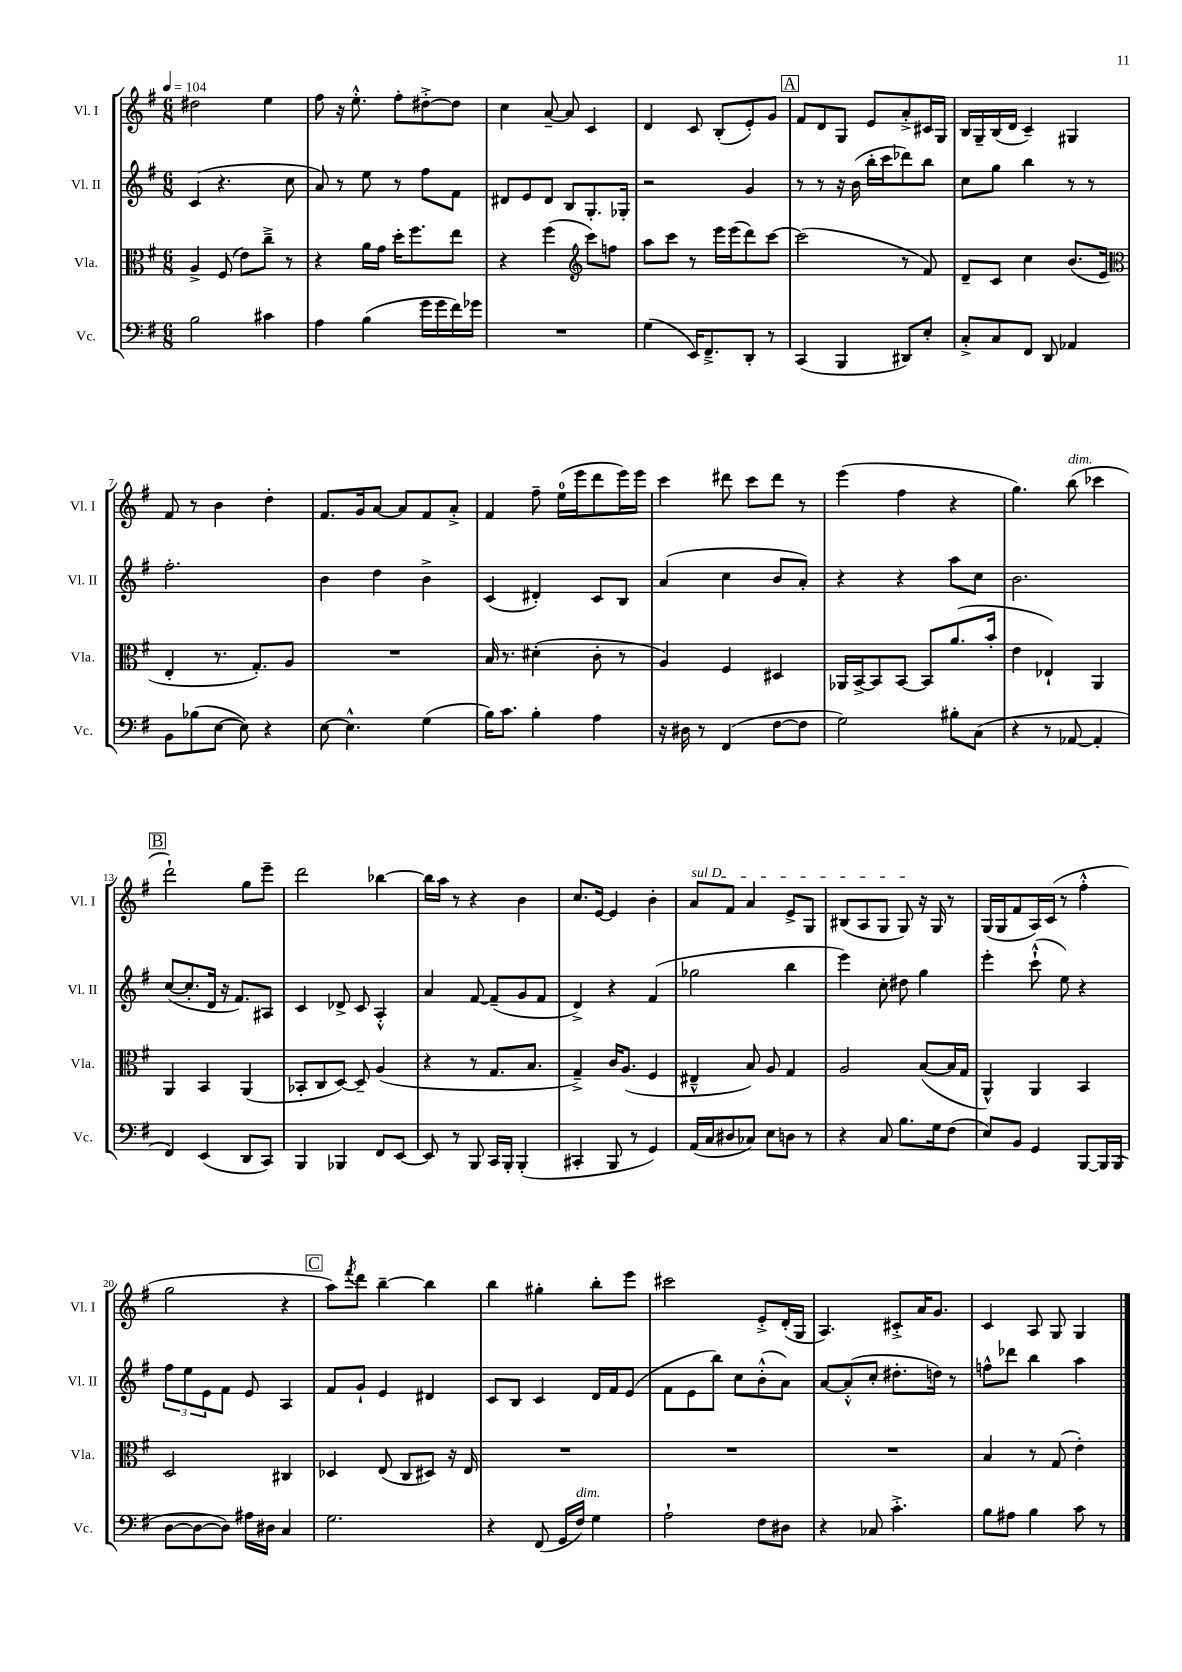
<<
\new StaffGroup <<
\new Staff = "s0" \with { instrumentName = "Vl. I" shortInstrumentName = "Vl. I" } {
    \clef treble \key g \major \numericTimeSignature \time 6/8 \tempo 4 = 104
    dis''2 e''4 |
    fis''8 r16 e''8.-.-^ fis''8-. dis''8~-.-> dis''8 |
    c''4 a'8~-- a'8 c'4 |
    d'4 c'8 b8-.( e'8-.) g'8 |
    \mark \markup { \box "A" } fis'8 d'8 g8 e'8 a'8-.-> cis'16 g16 |
    b16 g16-- b16( d'16 c'4--) gis4 |
    fis'8 r8 b'4 d''4-. |
    fis'8. g'16 a'8~ a'8 fis'8 a'8-.-> |
    fis'4 fis''8-- e''16-0( e'''16 d'''8 e'''16) e'''16 |
    c'''4 dis'''8 c'''8 dis'''8 r8 |
    e'''4( fis''4 r4 |
    g''4.) b''8^\markup { \italic "dim." }( ces'''4 |
    \mark \markup { \box "B" } d'''2-!) g''8 e'''8-- |
    d'''2 bes''4~ |
    bes''16 a''16 r8 r4 b'4 |
    c''8. e'16~ e'4 b'4-. |
    \once \override TextSpanner.bound-details.left.text = \markup { \italic "sul D" } a'8\startTextSpan fis'8 a'4 e'8-> g8 |
    bis8( a8 g8 g8\stopTextSpan) r16 g16 r8 |
    g16( g16 fis'8 a16) c'16( r8 fis''4-.-^ |
    g''2 r4 |
    \mark \markup { \box "C" } a''8) \acciaccatura { fis'''8 } d'''8 b''4~-- b''4 |
    b''4 gis''4-. b''8-. e'''8 |
    cis'''2 e'8-.-> d'16-.( g16 |
    a4.) cis'8-.-> a'16 g'8. |
    c'4 a8 g8 g4 \bar "|." |
}
\new Staff = "s1" \with { instrumentName = "Vl. II" shortInstrumentName = "Vl. II" } {
    \clef treble \key g \major \numericTimeSignature \time 6/8
    c'4( r4. c''8 |
    a'8) r8 e''8 r8 fis''8 fis'8 |
    dis'8 e'8 dis'8 b8 g8.-. ges16-. |
    r2 g'4 |
    \mark \markup { \box "A" } r8 r8 r16 b'16( b''16-. c'''16 des'''8) b''8 |
    c''8 g''8 b''4 r8 r8 |
    fis''2.-. |
    b'4 d''4 b'4-> |
    c'4( dis'4-.) c'8 b8 |
    a'4( c''4 b'8 a'8-.) |
    r4 r4 a''8 c''8 |
    b'2. |
    \mark \markup { \box "B" } c''8~( c''8.-. d'16 r16 fis'8.) ais8 |
    c'4 des'8-> c'8 a4-.-^ |
    a'4 fis'8~ fis'8--( g'8 fis'8 |
    d'4->) r4 fis'4( |
    ges''2 b''4 |
    e'''4) c''8-. dis''8 g''4 |
    e'''4-. c'''8-!-^( e''8) r4 |
    \tuplet 3/2 { fis''8 e''8 e'8 } fis'8 e'8 a4 |
    \mark \markup { \box "C" } fis'8 g'8-! e'4 dis'4 |
    c'8 b8 c'4 d'16 fis'16 e'8( |
    fis'8 e'8 b''8) c''8 b'8-.-^( a'8) |
    a'8~ a'8-.-^( c''8-. dis''8.-. d''16) r8 |
    f''8-^ des'''8 b''4 a''4 \bar "|." |
}
\new Staff = "s2" \with { instrumentName = "Vla." shortInstrumentName = "Vla." } {
    \clef alto \key g \major \numericTimeSignature \time 6/8
    a4-> fis8( e'8) c''8---> r8 |
    r4 a'16 g'16 d''16-. fis''8. e''8 |
    r4 fis''4( \clef treble c'''8) f''8 |
    a''8 c'''8 r8 e'''16 e'''16( d'''8) c'''8~ |
    \mark \markup { \box "A" } c'''2( r8 fis'8) |
    d'8-- c'8 c''4 b'8.( e'16 |
    \clef alto e4-. r8. g8.-.) a8 |
    R2. |
    b16 r8. dis'4-.( c'8-. r8 |
    a4) fis4 dis4 |
    aes,16 b,16~-> b,8 b,8~ b,8 a'8.( b'16-. |
    e'4 ees4-!) a,4 |
    \mark \markup { \box "B" } a,4 b,4 a,4( |
    bes,8-. c8 d8~) d8-- a4( |
    r4 r8 g8. b8. |
    g4--->) c'16 a8.( fis4 |
    eis4---^ b8) a8 g4 |
    a2 b8~( b16 g16 |
    a,4-^) a,4 b,4 |
    d2 cis4 |
    \mark \markup { \box "C" } des4 e8( c8 dis8) r16 e16 |
    R2. |
    R2. |
    R2. |
    b4 r8 g8( e'4-.) \bar "|." |
}
\new Staff = "s3" \with { instrumentName = "Vc." shortInstrumentName = "Vc." } {
    \clef bass \key g \major \numericTimeSignature \time 6/8
    b2 cis'4 |
    a4 b4( g'16 g'16 fis'16) ges'16 |
    R2. |
    g4( e,16) fis,8.---> d,8-. r8 |
    \mark \markup { \box "A" } c,4( b,,4 dis,8) e8-. |
    c8-.-> c8 fis,8 d,8 aes,4 |
    b,8 bes8( e8~ e8) r4 |
    e8~ e4.-^ g4( |
    b16) c'8. b4-. a4 |
    r16 dis16 r8 fis,4( fis8~ fis8 |
    g2) bis8-. c8( |
    r4 r8 aes,8~ aes,4-. |
    \mark \markup { \box "B" } fis,4) e,4( d,8 c,8) |
    b,,4 bes,,4 fis,8 e,8~ |
    e,8 r8 b,,8 c,16 b,,16-. b,,4-.( |
    cis,4-. b,,8 r8 g,4) |
    a,16( c16 dis8 ces8) e8 d8 r8 |
    r4 c8 b8. g16 fis8( |
    e8) b,8 g,4 b,,8~ b,,16 b,,16( |
    d8~ d8~ d8) ais16 dis16 c4 |
    \mark \markup { \box "C" } g2. |
    r4 fis,8( g,16 fis16^\markup { \italic "dim." }) g4 |
    a2-! fis8 dis8 |
    r4 ces8 c'4.-.-> |
    b8 ais8 b4 c'8 r8 \bar "|." |
}
>>
>>
